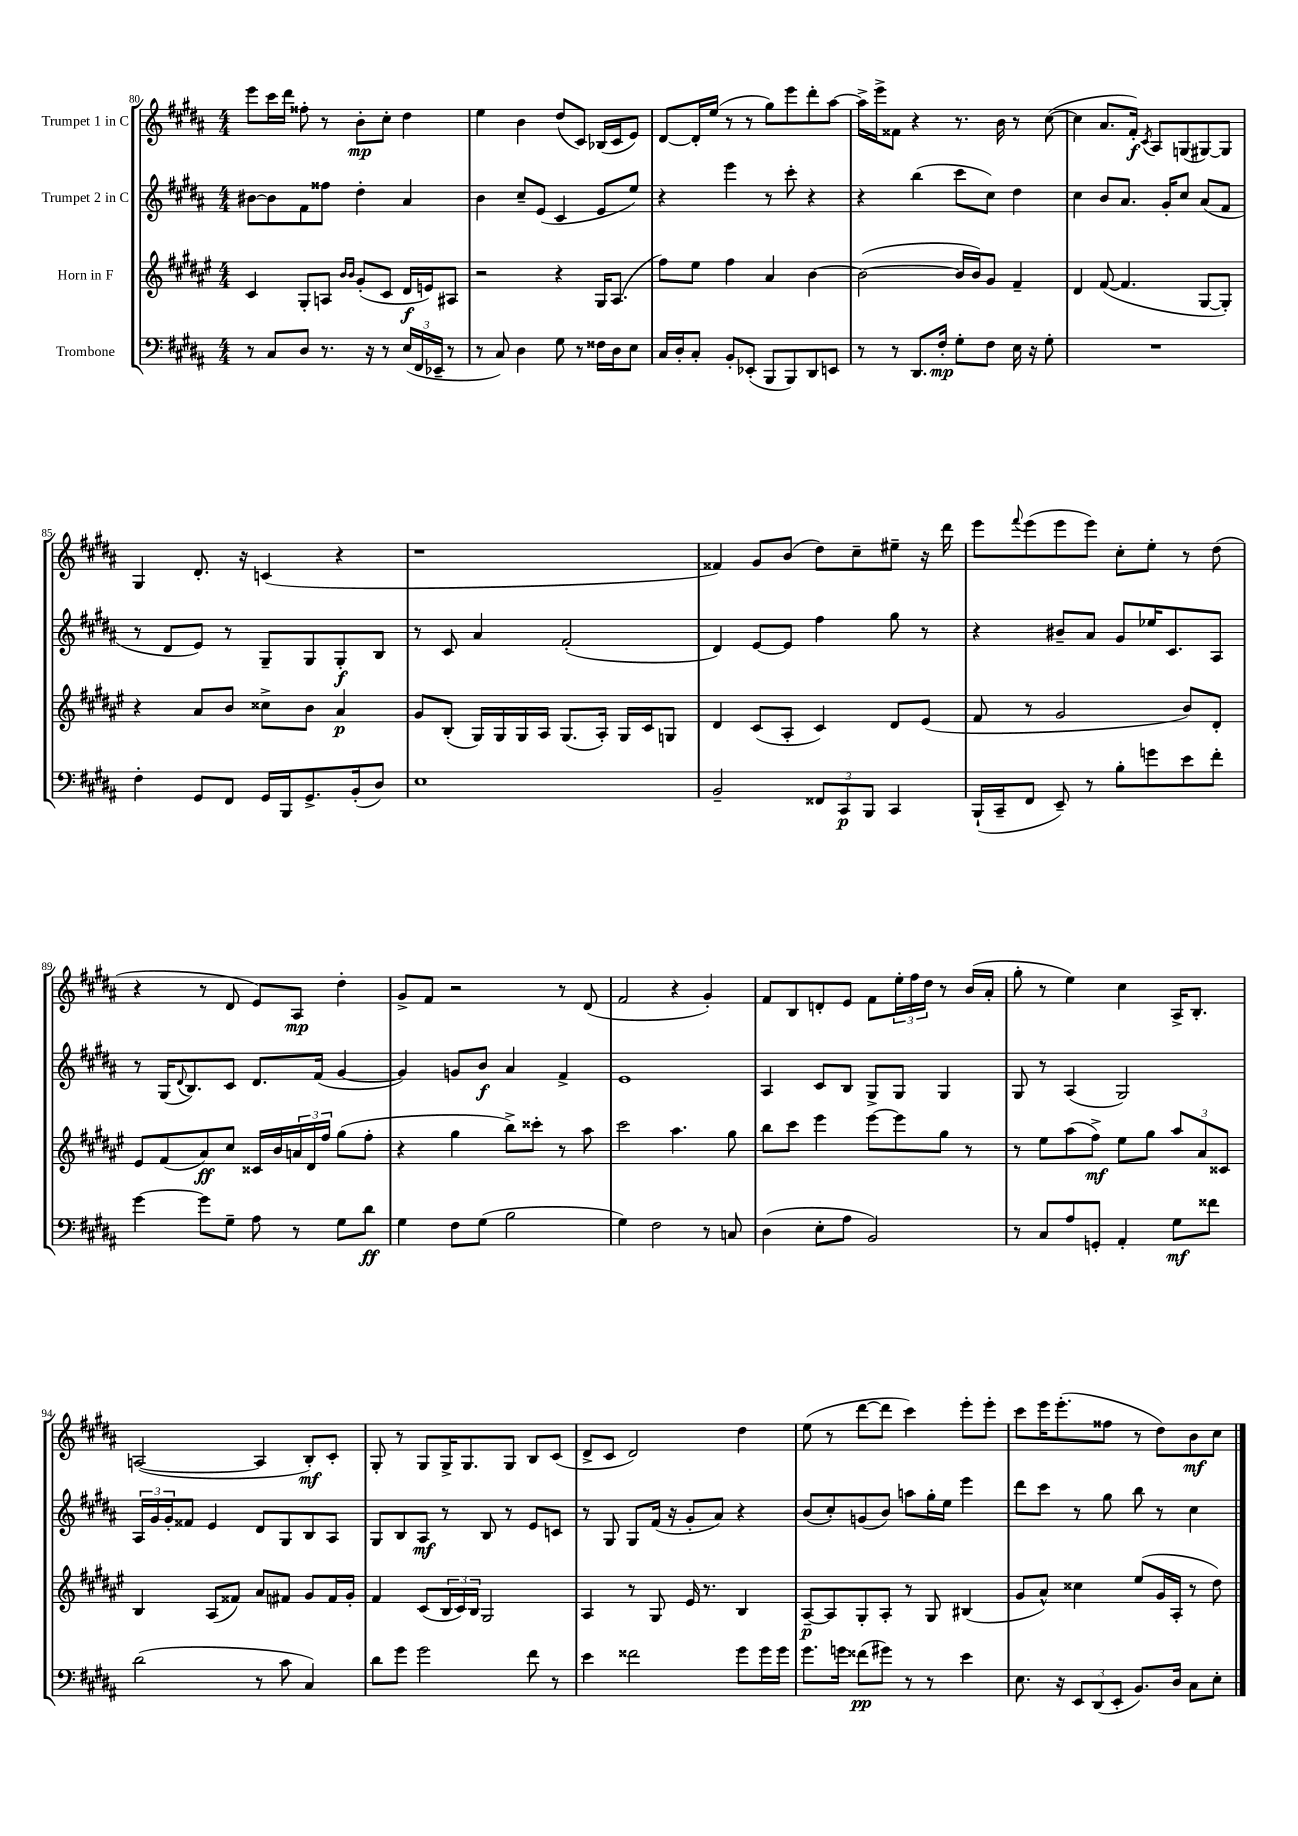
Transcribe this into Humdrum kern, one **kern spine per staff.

**kern	**kern	**kern	**kern
*staff4	*staff3	*staff2	*staff1
*clefF4	*clefG2	*clefG2	*clefG2
*k[f#c#g#d#a#]	*k[f#c#g#d#a#e#]	*k[f#c#g#d#a#]	*k[f#c#g#d#a#]
*M4/4	*M4/4	*M4/4	*M4/4
8r	4c#	[8b#	8eee
8C#	.	8b#]	16ccc#
.	.	.	16ddd#
8D#	8G#'	8f#	8ff##'
8.r	8A	8ff##	8r
.	16qqb	.	.
.	16qqb	.	.
.	(8g#'	4dd#'	8b'
16r	.	.	.
8r	8c#	.	8cc#'
(24E	16d#	4a#	4dd#
24FF#	.	.	.
.	16e)	.	.
24EE-~	.	.	.
8r	8A#	.	.
=	=	=	=
8r	2r	4b	4ee
8C#)	.	.	.
4D#	.	8cc#~	4b
.	.	(8e	.
8G#	4r	4c#	(8dd#
8r	.	.	8c#)
16F##	16G#	8e	(16B-
16D#	(8.A#	.	16c#
8E	.	8ee)	8e)
=	=	=	=
16C#	8ff#)	4r	[8d#
16D#'	.	.	.
8C#'	8ee#	.	16d#']
.	.	.	(16ee
8BB'	4ff#	4eee	8r
(8EE-'	.	.	8r
8BBB	4a#	8r	8gg#)
8BBB)	.	8ccc#'	8eee
8DD#	[4b	4r	8ddd#'
8EE	.	.	[8aa#
=	=	=	=
8r	(2b_	4r	16aa#^]
.	.	.	16eee^
8r	.	.	8f##
8.DD#	.	(4bb	4r
16F#'	.	.	.
8G#'	16b]	8ccc#	8.r
.	16b)	.	.
8F#	8g#	8cc#)	.
.	.	.	16b
16E	4f#~	4dd#	8r
16r	.	.	.
8G#'	.	.	([8cc#
=	=	=	=
1r	4d#	4cc#	4cc#]
.	([8f#	8b	8.a#
.	4.f#]	8.a#	.
.	.	.	16f#')
.	.	.	8qc#
.	.	.	8A#
.	.	16g#'	.
.	.	8cc#	(8G
.	[8G#	(8a#	[8G#)
.	8G#'])	8f#	8G#]
=	=	=	=
4F#'	4r	8r	4G#
.	.	8d#	.
8GG#	8a#	8e)	8.d#'
8FF#	8b	8r	.
.	.	.	16r
16GG#	8cc##^	8G#~	(4c
16BBB	.	.	.
8.GG#^	8b	8G#	.
.	4a#	8G#'	4r
(16BB'	.	.	.
8D#)	.	8B	.
=	=	=	=
1E	8g#	8r	1r
.	(8B'	8c#	.
.	16G#)	4a#	.
.	16G#	.	.
.	16G#	.	.
.	16A#	.	.
.	(8.G#	(2f#'	.
.	16A#')	.	.
.	16G#	.	.
.	16c#	.	.
.	8G	.	.
=	=	=	=
2BB~	4d#	4d#)	4f##)
.	(8c#	[8e	8g#
.	8A#'	8e]	(8b
12FF##	4c#)	4ff#	8dd#)
12CC#	.	.	.
.	.	.	8cc#~
12BBB	.	.	.
4CC#	8d#	8gg#	8ee#~
.	(8e#	8r	16r
.	.	.	16ddd#
=	=	=	=
(16BBB`	8f#	4r	8eee
16CC#~	.	.	.
.	.	.	8qqfff#
8FF#	8r	.	(8eee
8EE~)	2g#	8b#~	8eee
8r	.	8a#	8eee)
8B'	.	8g#	8cc#'
8g	.	16ee-	8ee'
.	.	8.c#	.
8e	8b)	.	8r
8f#'	8d#'	8A#	(8dd#
=	=	=	=
[4g#	8e#	8r	4r
.	(8f#	(16G#	.
.	.	8qqd#	.
.	.	8.B)	.
8g#]	8a#)	.	8r
8G#~	8cc#	8c#	8d#
8A#	16c##	8.d#	8e)
.	16b	.	.
8r	24a	.	8A#
.	24d#	.	.
.	.	(16f#	.
.	24ff#	.	.
8G#	(8gg#	[4g#	4dd#'
8d#	8ff#'	.	.
=	=	=	=
4G#	4r	4g#])	8g#^
.	.	.	8f#
8F#	4gg#	8g	2r
(8G#	.	8b	.
2B	8bb^)	4a#	.
.	8ccc##'	.	.
.	8r	4f#^	8r
.	8aa#	.	(8d#
=	=	=	=
4G#)	2ccc#	1e	2f#
2F#	.	.	.
.	4.aa#	.	4r
8r	.	.	4g#')
8C	8gg#	.	.
=	=	=	=
(4D#	8bb	4A#	8f#
.	8ccc#	.	8B
8E'	4eee#	8c#	8d'
8A#	.	8B	8e
2BB)	[8eee#	8G#^	8f#
.	8eee#]	8G#	24ee'
.	.	.	24ff#
.	.	.	24dd#
.	8gg#	4G#	8r
.	8r	.	(16b
.	.	.	16a#'
=	=	=	=
8r	8r	8G#	8gg#'
8C#	8ee#	8r	8r
8A#	(8aa#	(4A#	4ee)
8GG'	8ff#^)	.	.
4AA#'	8ee#	2G#)	4cc#
.	8gg#	.	.
8G#	12aa#	.	16A#^
.	.	.	8.B'
.	12a#	.	.
8f##	.	.	.
.	12c##	.	.
=	=	=	=
(2d#	4B	24A#	([2A
.	.	24g#	.
.	.	24g#'	.
.	.	8f##	.
.	(8A#	4e	.
.	8f##)	.	.
8r	8a#	8d#	4A]
8c#	8f#	8G#	.
4C#)	8g#	8B	8B')
.	16f#	8A#	8c#'
.	16g#'	.	.
=	=	=	=
8d#	4f#	8G#	8G#'
8g#	.	8B	8r
2g#	(8c#	8A#	8G#
.	24B	8r	16G#^
.	24c#)	.	.
.	.	.	8.G#
.	24B	.	.
.	2G#	8B	.
.	.	8r	8G#
8f#	.	8e	8B
8r	.	8c	(8c#
=	=	=	=
4e	4A#	8r	8d#^
.	.	8G#	8c#
2f##	8r	8G#	2d#)
.	8G#	(16f#	.
.	.	16r	.
.	16e#	8g#'	.
.	8.r	.	.
.	.	8a#)	.
8g#	4B	4r	4dd#
16g#	.	.	.
16g#	.	.	.
=	=	=	=
8.g#	[8A#~	(8b	(8ee
.	8A#]	8cc#')	8r
16g	.	.	.
(8f##	8G#'	(8g	[8ddd#
8g#)	8A#'	8b)	8ddd#]
8r	8r	8aa	4ccc#)
8r	8G#	16gg#'	.
.	.	16ee	.
4e	(4B#	4eee	8eee'
.	.	.	8eee'
=	=	=	=
8.E	8g#	8ddd#	8ccc#
.	8a#^^)	8ccc#	16eee
16r	.	.	(8.eee'
12EE	4cc##	8r	.
(12DD#	.	.	.
.	.	8gg#	8ff##
12EE'	.	.	.
8.BB)	(8ee#	8bb	8r
.	16g#	8r	8dd#)
16D#	16A#'	.	.
8C#	8r	4cc#	8b
8E'	8dd#)	.	8cc#
==	==	==	==
*-	*-	*-	*-
